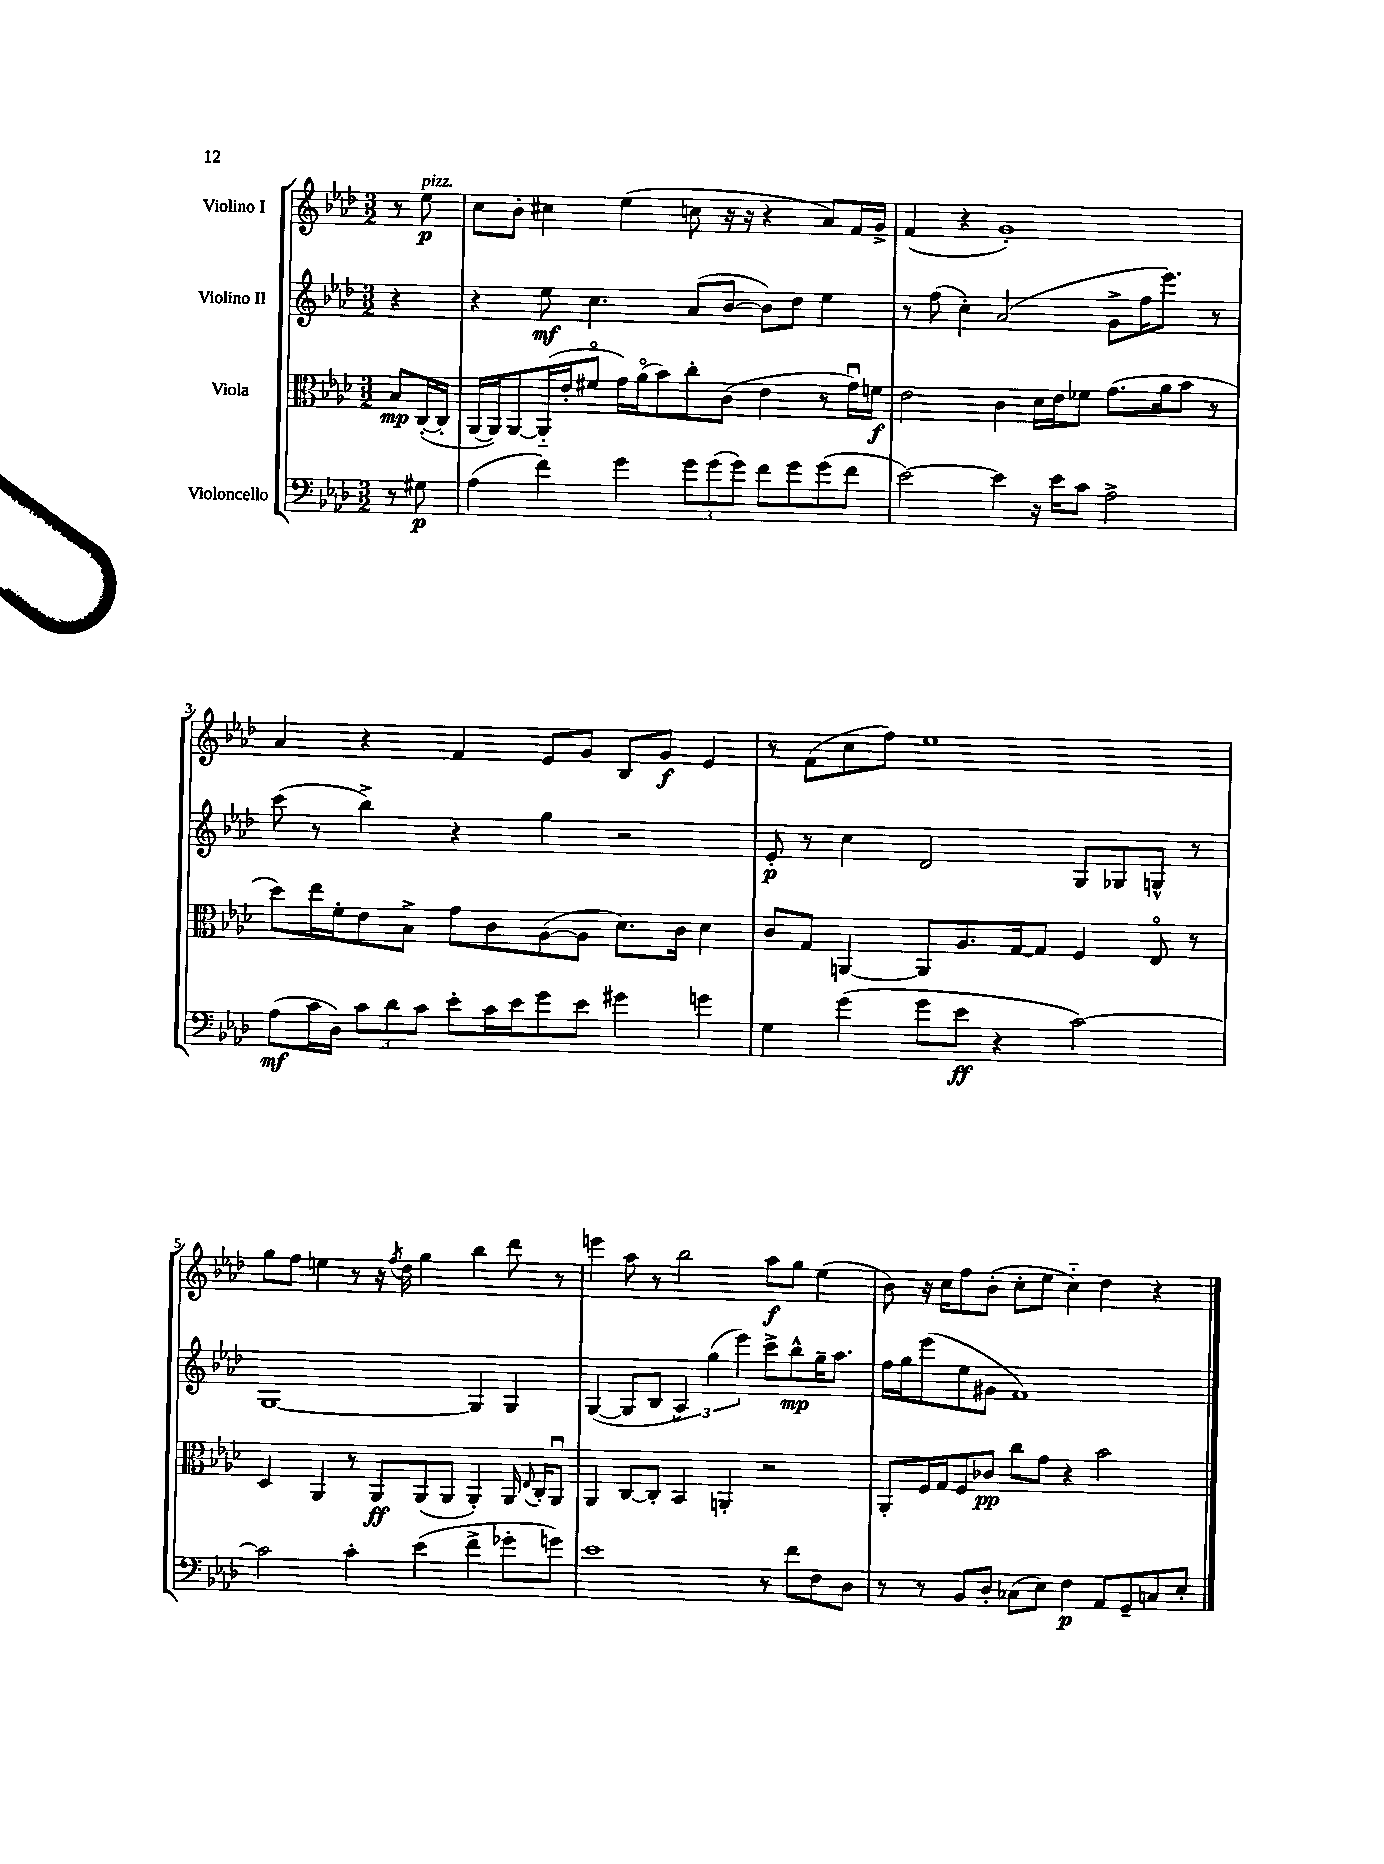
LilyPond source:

<<
\new StaffGroup <<
\new Staff = "s0" \with { instrumentName = "Violino I" } {
    \clef treble \key aes \major \numericTimeSignature \time 3/2 \partial 4
    \autoBeamOff r8 ees''8\p^\markup { \italic "pizz." } |
    c''8[ bes'8]-. cis''4 ees''4( c''8 r16 r16 r4 aes'8[) f'16 g'16]-> |
    f'4( r4 g'1-.) |
    aes'4 r4 f'4 ees'8[ g'8] bes8[ g'8]\f ees'4 |
    r8 f'8[( c''8 f''8]) ees''1 |
    g''8[ f''8] e''4 r8 r16 \acciaccatura { f''8 } des''16 g''4 bes''4 des'''8 r8 |
    e'''4 aes''8 r8 bes''2 aes''8[\f g''8] ees''4( |
    bes'8) r16 c''16[ f''8 bes'8]-.( c''8[-. ees''8] c''4-_) des''4 r4 \bar "|." |
}
\new Staff = "s1" \with { instrumentName = "Violino II" } {
    \clef treble \key aes \major \numericTimeSignature \time 3/2 \partial 4
    \autoBeamOff r4 |
    r4 ees''8\mf c''4. aes'8[( bes'8]~ bes'8[) des''8] ees''4 |
    r8 f''8( c''4-.) aes'2( g'8[-> f''16 ees'''8.]) r8 |
    c'''8( r8 bes''4->) r4 g''4 r2 |
    ees'8-.\p r8 c''4 des'2 g8[ ges8 g8]-^ r8 |
    g1~ g4 g4 |
    g4~( g8[ bes8] \tuplet 3/2 { aes4) g''4( ees'''4) } c'''8[-> bes''8-^\mp g''16-- aes''8.] |
    f''16[ g''16 ees'''8( ees''8 gis'8] f'1) \bar "|." |
}
\new Staff = "s2" \with { instrumentName = "Viola" } {
    \clef alto \key aes \major \numericTimeSignature \time 3/2 \partial 4
    \autoBeamOff bes8[\mp c16~-.( c16]-. |
    aes,16[~ aes,16) aes,8~ aes,16-_( ees'16-. fis'8]\flageolet g'16[) aes'16\flageolet( bes'8) c''8-. c'8]( ees'4 r8 g'16[\downbow) f'16]\f |
    ees'2 c'4 des'16[ ees'16 fes'8] g'8.[( aes'16 bes'8] r8 |
    des''8[) ees''16 f'16-. ees'8 bes8]-> g'8[ c'8 aes8~( aes8] des'8.[) c'16] des'4 |
    c'8[ g8] a,4~ a,8[ aes8. g16~ g8] f4 ees8\flageolet r8 |
    des4 aes,4 r8 aes,8[\ff aes,8( aes,8] aes,4-.) aes,16 \appoggiatura { ees8 } c16[-. aes,8]\downbow |
    aes,4 c8[~ c8]-. bes,4 a,4-. r2 |
    aes,8[-. f16 g16 f8 ces'8]\pp c''8[ g'8] r4 bes'2 \bar "|." |
}
\new Staff = "s3" \with { instrumentName = "Violoncello" } {
    \clef bass \key aes \major \numericTimeSignature \time 3/2 \partial 4
    \autoBeamOff r8 gis8\p |
    aes4( f'4) g'4 \tuplet 3/2 { g'8[ g'8( g'8]) } f'8[ g'8 g'8( f'8] |
    ees'2~) ees'4 r16 ees'16[ c'8] aes2-> |
    aes8[\mf( c'16 des16]) \tuplet 3/2 { c'8[ des'8 c'8] } ees'8[-. c'16 ees'16 g'8 ees'8] gis'4 g'4 |
    g4 g'4( g'8[ ees'8]\ff r4 c'2~) |
    c'2 c'4-. ees'4( f'4-> ges'8[-. g'8]) |
    ees'1 r8 f'8[ f8 des8] |
    r8 r8 bes,8[ des8]-. ces8[( ees8]) f4\p aes,8[ g,8-- c8 ees8]-. \bar "|." |
}
>>
>>
